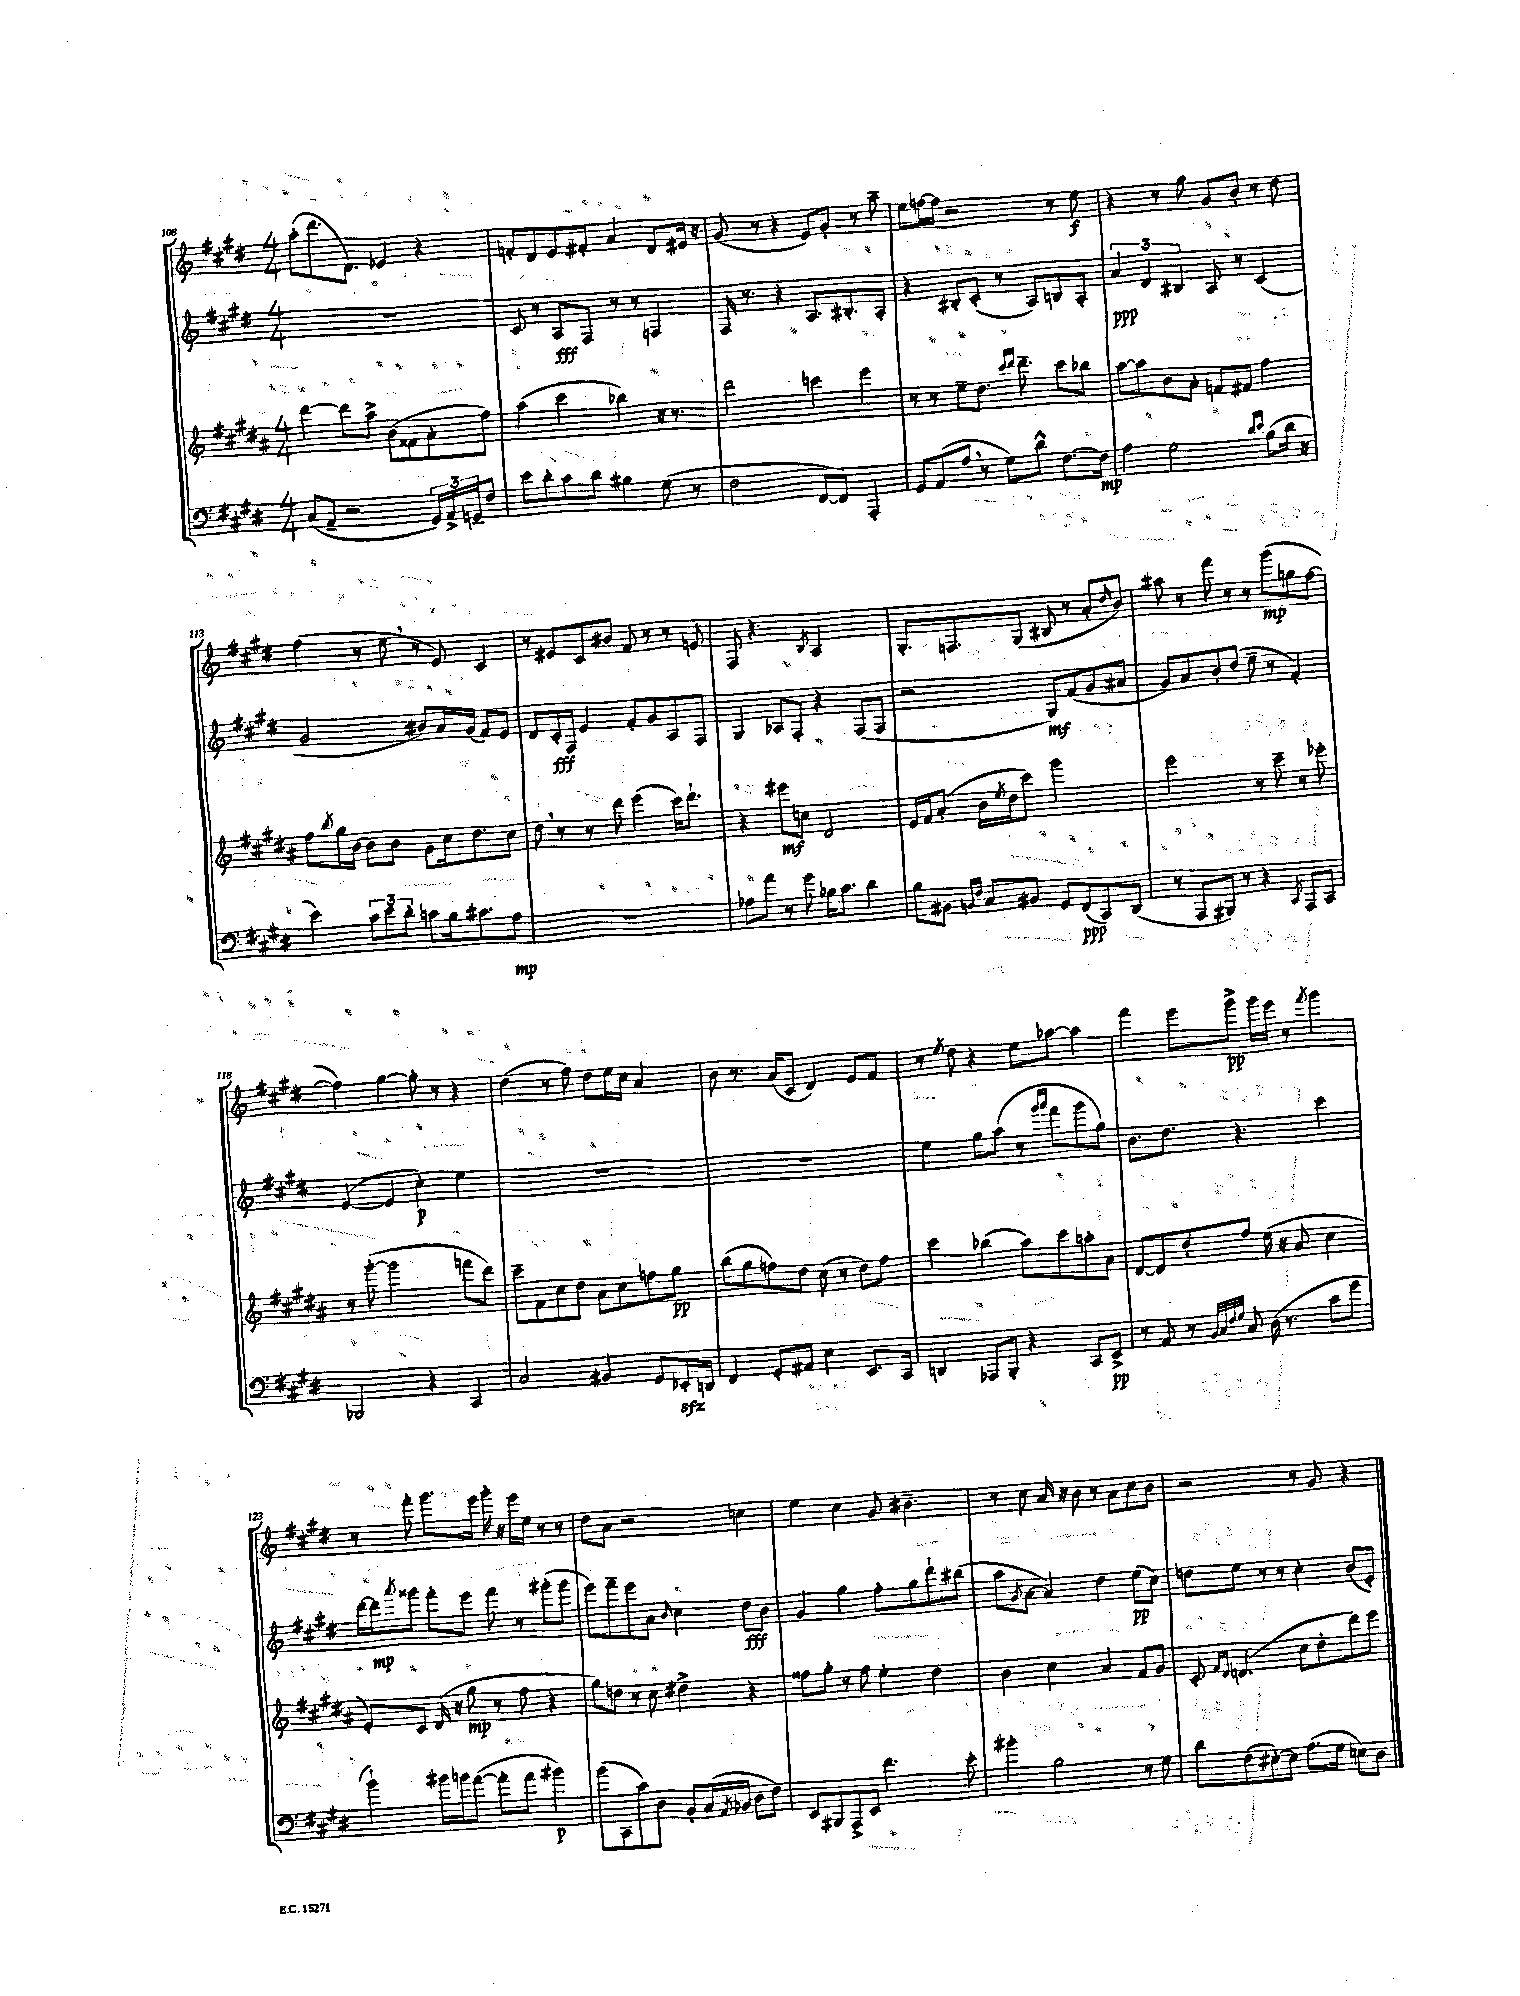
<<
\new StaffGroup <<
\new Staff = "s0" {
    \clef treble \key e \major \numericTimeSignature \time 4/4
    a''8-.( dis'''8. dis'8.) ees'4 r4 |
    f'8-. dis'8 e'8 fis'8-. a'4 dis'8 eis'16 r16 |
    gis'8( r8 r4 e'8) gis'8-. r8 a''8-- |
    e''8 f''16~ f''16 r2 r8 e''8\f |
    r4 r8 gis''8 gis'8 b'8-. r8 dis''8 |
    fis''4( r8 e''8 \breathe r8 e'8) cis'4 |
    r8 eis'8 cis'8 bis'8 fis'8 r8 r8 e'8 |
    fis8 r4. \acciaccatura { b8 } a2 |
    gis8.-. f8. gis8( bis8 r8 a'8-. \grace { dis''16 } b'8) |
    ais''8 r8 fis'''8 r8 r8 gis'''8\mp( g''8 fis''8~ |
    fis''4) gis''4~ gis''8-. r8 r4 |
    dis''4( r8 fis''8) dis''8 e''16 cis''16 a'4 |
    b'8 r8. a'16( cis'8 dis'4) e'8 fis'8 |
    r8 \acciaccatura { e''8 } dis''8 r4 e''8 aes''8~ aes''4 |
    fis'''4 e'''8 gis'''8->\pp gis'''16 e'''16 r8 \acciaccatura { fis'''8 } gis'''4 |
    r8 fis'''8-. gis'''8. e'''16 gis'''16-. r16 e'''16 e''16 r8 r8 |
    dis''8 a'8 r2 c''4 |
    e''4 cis''4 gis'8 bis'4.-- |
    r8 cis''8 a'16 r16 b'8 r8 a'8 cis''8 b'8 |
    r2 r8 gis'8 r4 \bar "|." |
}
\new Staff = "s1" {
    \clef treble \key e \major \numericTimeSignature \time 4/4
    R1 |
    cis'8 r8 a8\fff fis8 r8 r8 f4 |
    fis16 r8. r4 a8. bis8.-. a8-. |
    r4 bis8-. cis'8-.( r8 a8) b8 a8-. |
    \tuplet 3/2 { a'4\ppp dis'4 bis4 } a8 r8 cis'4( |
    gis'2 bis'8) a'16 gis'16( fis'8) e'8 |
    dis'8 cis'16-.\fff fis16 e'4 fis'8-. gis'8 a8 fis8 |
    gis4 aes8 fis8-. r4 fis8( fis8 |
    r2 gis8\mf) fis'8( gis'8 ais'8 |
    gis'8) a'8 b'8-. dis''8( e''8-- r8 fis'4-.) |
    e'4~( e'4 cis''4-.\p) e''4 |
    R1 |
    R1 |
    e''4 gis''8 a''8( r8 \grace { gis'''16 a'''16 } fis'''8 gis'''8 gis''8) |
    b'8. dis''8. r4. cis'''4 |
    dis'''16~ dis'''16\mp \acciaccatura { a'''8 } gisis'''8 fis'''8-. e'''8 fis'''8 r8 gis'''8-.( gis'''8 |
    e'''8) fis'''8-- e'''8 a'8 \grace { b'16 } cis''4 dis''8\fff b'8 |
    gis'4 gis''4 fis''8-. gis''8 dis'''8-! bis''8( |
    a''8 \acciaccatura { gis'8 } a'8~ a'4) dis''4 e''8\pp( cis''8) |
    d''8 e''8 r8 r8 cis''4-. b'8( e'8-.) \bar "|." |
}
\new Staff = "s2" {
    \clef treble \key b \major \numericTimeSignature \time 4/4
    dis'''4~ dis'''8 ais''8-> b'8( fisis'8 ais'8-. fis''8) |
    ais''4( cis'''4 bes''4) r16 r8. |
    dis'''2 c'''4 e'''4 |
    r8 r8 e''8-- dis''8. \grace { cis'''16 dis'''16 } dis'''8.-- cis'''8 bes''8 |
    ais''8~ ais''8 b'8 ais'8-. f'8 fis'8 fis''4 |
    fis''8 \acciaccatura { b''8 } gis''16 b'16~ b'8 b'8 gis'8 cis''16 dis''8. cis''8 |
    dis''8 \breathe r8 r8 dis'''8 e'''4( cis'''16) dis'''8.-! |
    r4 eis'''8\mf c''8 dis'2 |
    e'16 fis'16 ais'8-.( b'16 \acciaccatura { e''8 } dis''16 cis'''8) gis'''2 |
    e'''2 r8 cis'''8-- r8 ees'''8-. |
    r8 gis'''8~-.( gis'''2 f'''8 dis'''8) |
    cis'''8-- fis'8 cis''8 dis''8 ais'8 cis''8 f''8 gis''8\pp |
    b''8( gis''8 f''8) dis''8 cis''8( r8 dis''8) f''8 |
    cis'''4 bes''4( ais''8) cis'''8 a''8-. ais'8 |
    dis'8~ dis'8 dis''8-. fis''8 e''16( r16 ais'8 cis''4 |
    e'8-.) cis'8 dis'16( r16 gis''8\mp r8 fis''8 r4 |
    gis''8) d''8 r8 cis''8 dis''4-> r4 |
    fisis''8 gis''8-. r8 fisis''8 e''4-. dis''4 |
    b'4 cis''4 ais'4 fis'8 gis'8 |
    cis'8-. \grace { fis'16 dis'16 } d'4.( cis''8 dis''8-. dis'''8) e'''8 \bar "|." |
}
\new Staff = "s3" {
    \clef bass \key e \major \numericTimeSignature \time 4/4
    cis8( a,8-- r2 \tuplet 3/2 { gis,16) a,16-> g,16-- } fis8 |
    e'8 dis'8-. cis'8 dis'8 bis4 gis8( r8 |
    fis2 fis,8~ fis,8) a,,4-. |
    gis,8 a,8( a8 \breathe r8 gis8) dis'8-^ fis8.~ fis16\mp |
    a4 gis2 \grace { dis'16 e'16 } b8( dis'16 r16 |
    e'4) \tuplet 3/2 { cis'8 e'8 dis'8-. } c'8 b16 cis'8. a8\mp |
    R1 |
    aes8 a'8 r8 gis'8 bes16 cis'8. dis'4 |
    b8 bis,8 \grace { b,16 fis16 } cis8 bis,8 gis,8 fis,8\ppp( cis,8) dis,8( |
    r8 a,,8 bis,,8) r8 r4 \acciaccatura { cis,8 } a,,8 cis,8 |
    bes,,2 r4 cis,4 |
    cis2 bis,4 gis,8 ees,16-.\sfz d,16 |
    fis,4 gis,8-. ais,8 e4 e,8. cis,16 |
    d,4 aes,,8 b,,8-. r4 cis,8 e,8->\pp |
    r8 a,8 r8 \grace { b,32 cis32 fis32 gis32 } cis8 dis16( r8. cis'8 gis'8 |
    b'4-!) bis'16 b'16 a'8~( a'8-. a'8 bis'4\p) |
    b'8( cis,8 cis'8) dis8 b,8-. cis16( \acciaccatura { a,8 } bes,16 dis8 fis8) |
    e,8 bis,,8 a,,8-> e,8 fis'4. e'8-. |
    bis'4-. b2 r8 gis8 |
    dis'8 fis8( eis8~-.) eis8 a8.( gis16 e8) dis8 \bar "|." |
}
>>
>>
\layout { \context { \Score currentBarNumber = #108 } }
